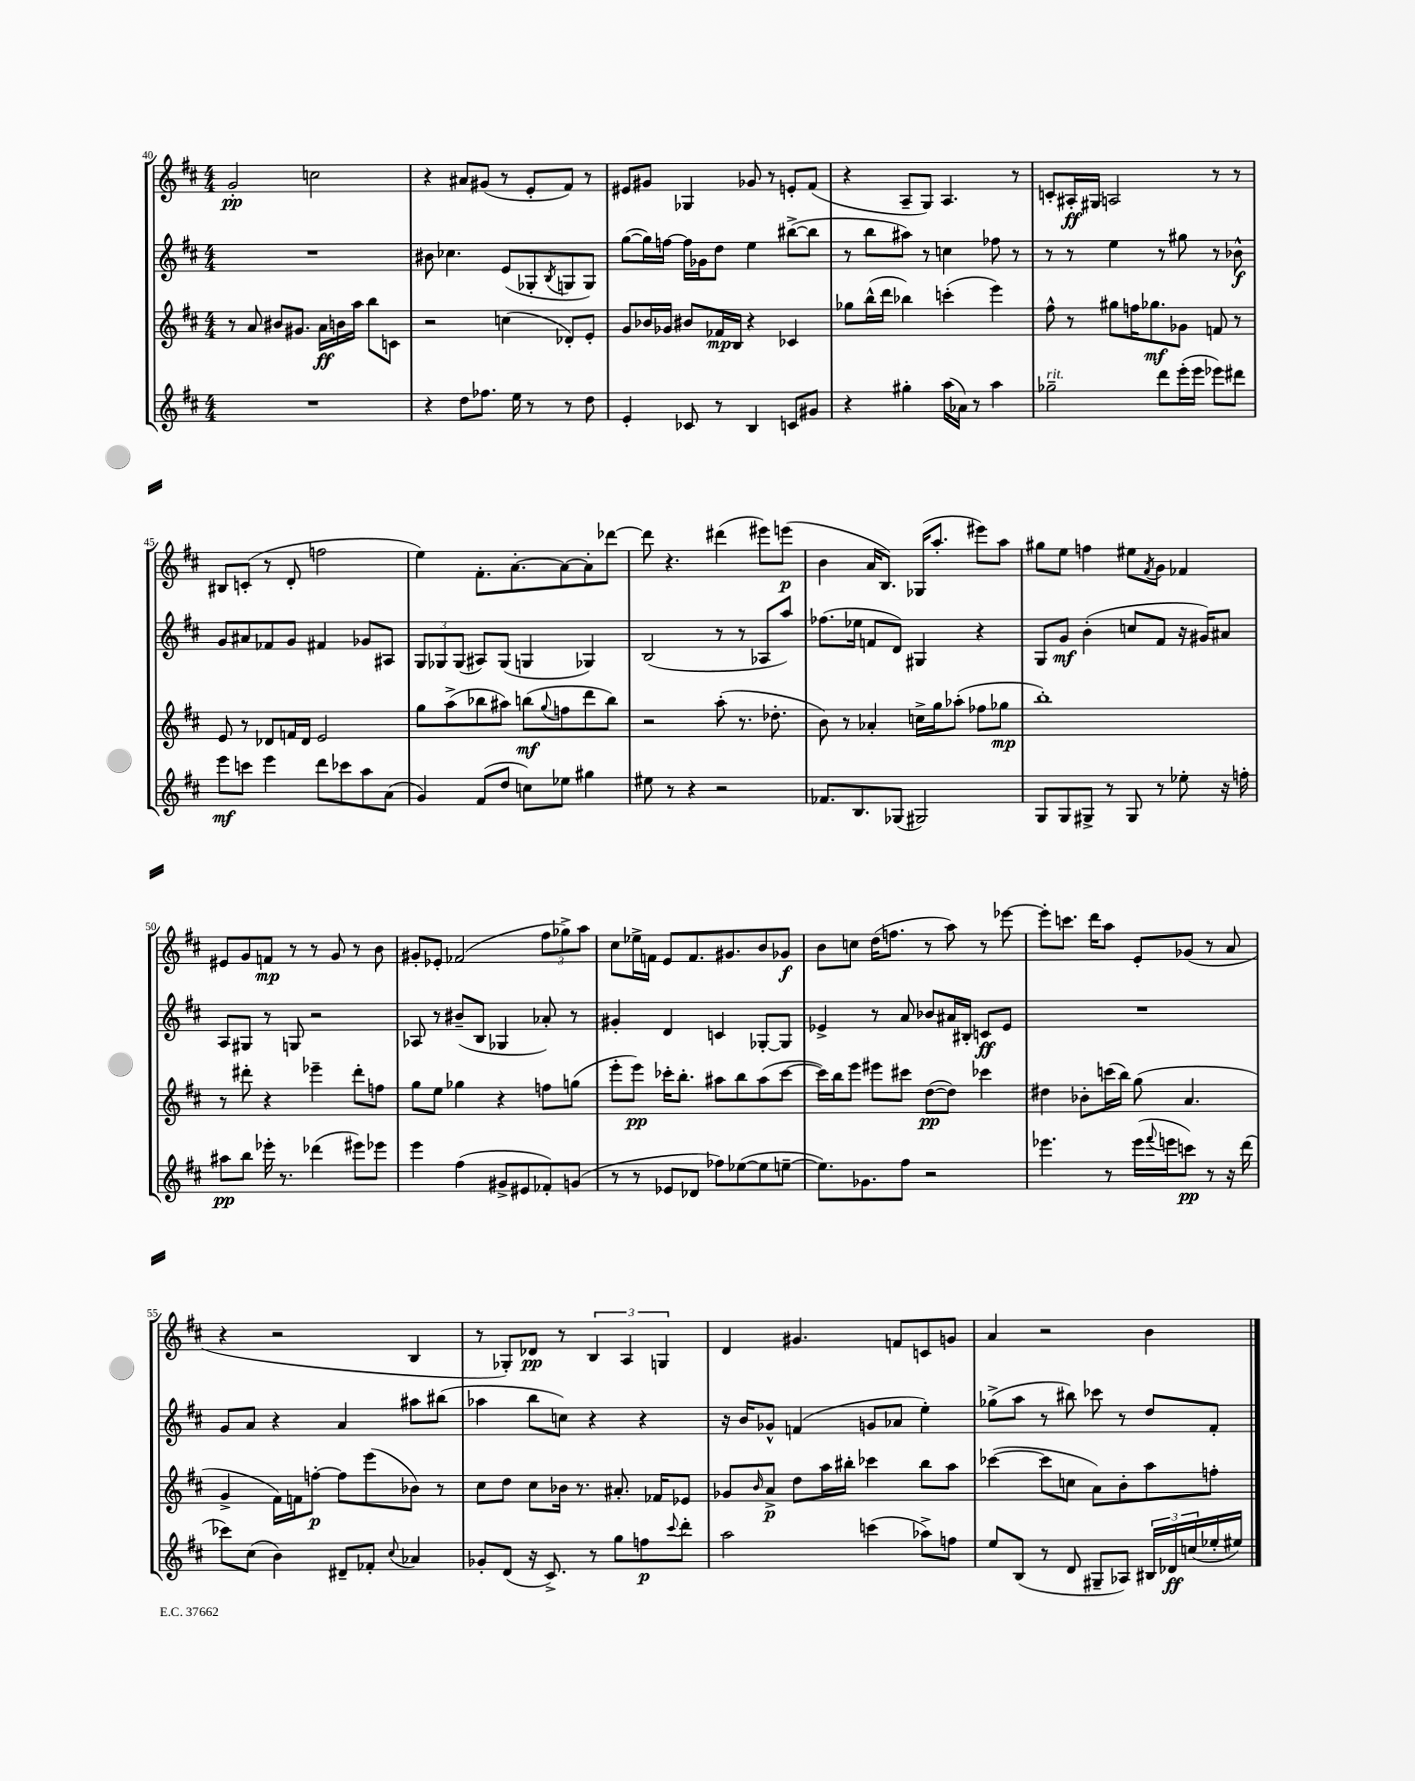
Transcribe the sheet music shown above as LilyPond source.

<<
\new StaffGroup <<
\new Staff = "s0" {
    \clef treble \key d \major \numericTimeSignature \time 4/4
    g'2-.\pp c''2 |
    r4 ais'8 gis'8( r8 e'8-. fis'8) r8 |
    eis'8 gis'8 ges4 ges'8 r8 e'8-. fis'8( |
    r4 a8-- g8) a4. r8 |
    c'8-. ais16-.\ff gis16 a2 r8 r8 |
    bis8 c'8-.( r8 d'8-. f''2 |
    e''4) fis'8.-. a'8.~-. a'8~ a'8-. des'''8~ |
    des'''8 r4. dis'''4( eis'''8) e'''8\p( |
    b'4 a'16 b8.) ges16( a''8.-. eis'''8) a''8 |
    gis''8 e''8 f''4 eis''8 \acciaccatura { fis'8 } g'8 fes'4 |
    eis'8 g'8 f'8\mp r8 r8 g'8 r8 b'8 |
    gis'8-. ees'8-. fes'2( \tuplet 3/2 { fis''8 ges''8->) a''8 } |
    cis''8 ees''16-> f'16 e'8 f'8. gis'8. b'8 ges'8\f |
    b'8 c''8 d''16( f''8. r8 a''8) r8 ees'''8~ |
    ees'''8-. c'''8. d'''16 a''8 e'8-. ges'8( r8 a'8 |
    r4 r2 b4 |
    r8 ges8-.) des'8\pp r8 \tuplet 3/2 { b4 a4 g4 } |
    d'4 gis'4. f'8 c'8 g'8 |
    a'4 r2 b'4 \bar "|." |
}
\new Staff = "s1" {
    \clef treble \key d \major \numericTimeSignature \time 4/4
    R1 |
    bis'8 ces''4. e'8( ges8-. \acciaccatura { b8 } g8 g8) |
    g''8~( g''16) f''16~ f''16 ges'16 d''8 e''4 bis''8~->( bis''8 |
    r8 b''8 ais''8) r8 c''4 fes''8 r8 |
    r8 r8 e''4 r8 gis''8 r8 bes'8-^\f |
    g'8 ais'8 fes'8 g'8 fis'4 ges'8 ais8 |
    \tuplet 3/2 { g8 ges8 ges8( } ais8) ges8( g4 ges4) |
    b2( r8 r8 aes8 a''8) |
    fes''8.( ees''16 f'8 d'8) gis4 r4 |
    g8 g'8\mf b'4-.( c''8 fis'8 r16 gis'16) ais'8 |
    a8 gis8 r8 g8 r2 |
    aes8 r8 bis'8--( b8 ges4 aes'8-.) r8 |
    gis'4-. d'4 c'4 ges8~-. ges8 |
    ees'4-> r8 a'8 bes'8 ais'16 bis16-. c'8\ff ees'8 |
    R1 |
    g'8 a'8 r4 a'4 ais''8 bis''8( |
    aes''4 b''8 c''8) r4 r4 |
    r16 b'16 ges'8-^ f'4( g'8 aes'8 e''4-.) |
    ges''8->( a''8 r8 bis''8) ces'''8 r8 d''8 fis'8-. \bar "|." |
}
\new Staff = "s2" {
    \clef treble \key d \major \numericTimeSignature \time 4/4
    r8 a'8 bis'8 gis'8. a'16\ff b'16 a''16 b''8 c'8 |
    r2 c''4( des'8-.) e'8-. |
    g'8 bes'16 ges'16 bis'8 fes'16\mp b16 r4 ces'4 |
    ges''8 b''16-^( d'''16 bes''4) c'''4-.( e'''4) |
    fis''8-^ r8 gis''8 f''16 ges''8.\mf ges'8 f'8 r8 |
    e'8 r8 des'8 f'16 des'16 e'2 |
    g''8 a''8->( bes''8 ais''8) b''8\mf( \appoggiatura { g''8 } f''8 d'''8 b''8) |
    r2 a''8-.( r8. des''8.-. |
    b'8) r8 aes'4-. c''16-> g''16 aes''8-.( fes''8 ges''8\mp |
    b''1-.) |
    r8 dis'''8-. r4 ees'''4-- dis'''8-. f''8 |
    g''8 e''8 ges''4 r4 f''8 g''8( |
    e'''8-. e'''8\pp) ces'''16-. b''8.-. ais''8 b''8 ais''8( ces'''8~ |
    ces'''16) b''16 e'''8 eis'''8 cis'''8 d''8~\pp( d''8) ces'''4 |
    dis''4 bes'8-. c'''16( b''16) g''8( a'4. |
    g'4-> fis'16) f'16 f''8~-.\p f''8 e'''8( bes'8) r8 |
    cis''8 d''8 cis''8 bes'16 r8. ais'8.-. fes'16 ees'8 |
    ges'8 \grace { b'16 } a'8->\p d''8 a''16 bis''16-. ces'''4 bis''8 a''8 |
    ces'''4~( ces'''8 c''8 a'8) b'8-. a''8 f''8-. \bar "|." |
}
\new Staff = "s3" {
    \clef treble \key d \major \numericTimeSignature \time 4/4
    R1 |
    r4 d''8 fes''8. e''16 r8 r8 d''8 |
    e'4-. ces'8 r8 b4 c'8 gis'8 |
    r4 gis''4-. a''16( aes'16) r8 a''4 |
    ges''2--^\markup { \italic "rit." } d'''8 e'''16-.( e'''16 ees'''8) dis'''8 |
    e'''8\mf c'''8 e'''4 d'''8 ces'''8 a''8 a'8( |
    g'4) fis'8( d''8 c''8) ees''8 gis''4 |
    eis''8 r8 r4 r2 |
    fes'8. b8. ges8( gis2) |
    g8 g8 gis8-> r8 gis8 r8 ees''8-. r16 f''16-. |
    ais''8\pp b''8 ees'''16-. r8. des'''4( eis'''8) ees'''8 |
    e'''4 fis''4( gis'8-> eis'8 fes'8-.) g'8( |
    r8 r8 ees'8 des'8 fes''8) ees''8~( ees''8 e''8~-- |
    e''8.) ges'8. fis''8 r2 |
    ees'''4. r8 ees'''16( \appoggiatura { fis'''8 } e'''16 c'''8\pp) r8 r16 d'''16( |
    ces'''8) cis''8( b'4) dis'8-- fes'8-. \appoggiatura { cis''8 } aes'4 |
    ges'8-. d'8( r16 cis'8.->) r8 g''8 f''8\p \appoggiatura { cis'''8 } d'''8-. |
    a''2 c'''4( aes''8->) f''8 |
    e''8 b8( r8 d'8 gis8-- aes8) \tuplet 3/2 { bis16 des'16\ff c''16( } ees''16-. eis''16) \bar "|." |
}
>>
>>
\layout { \context { \Score currentBarNumber = #40 } }
